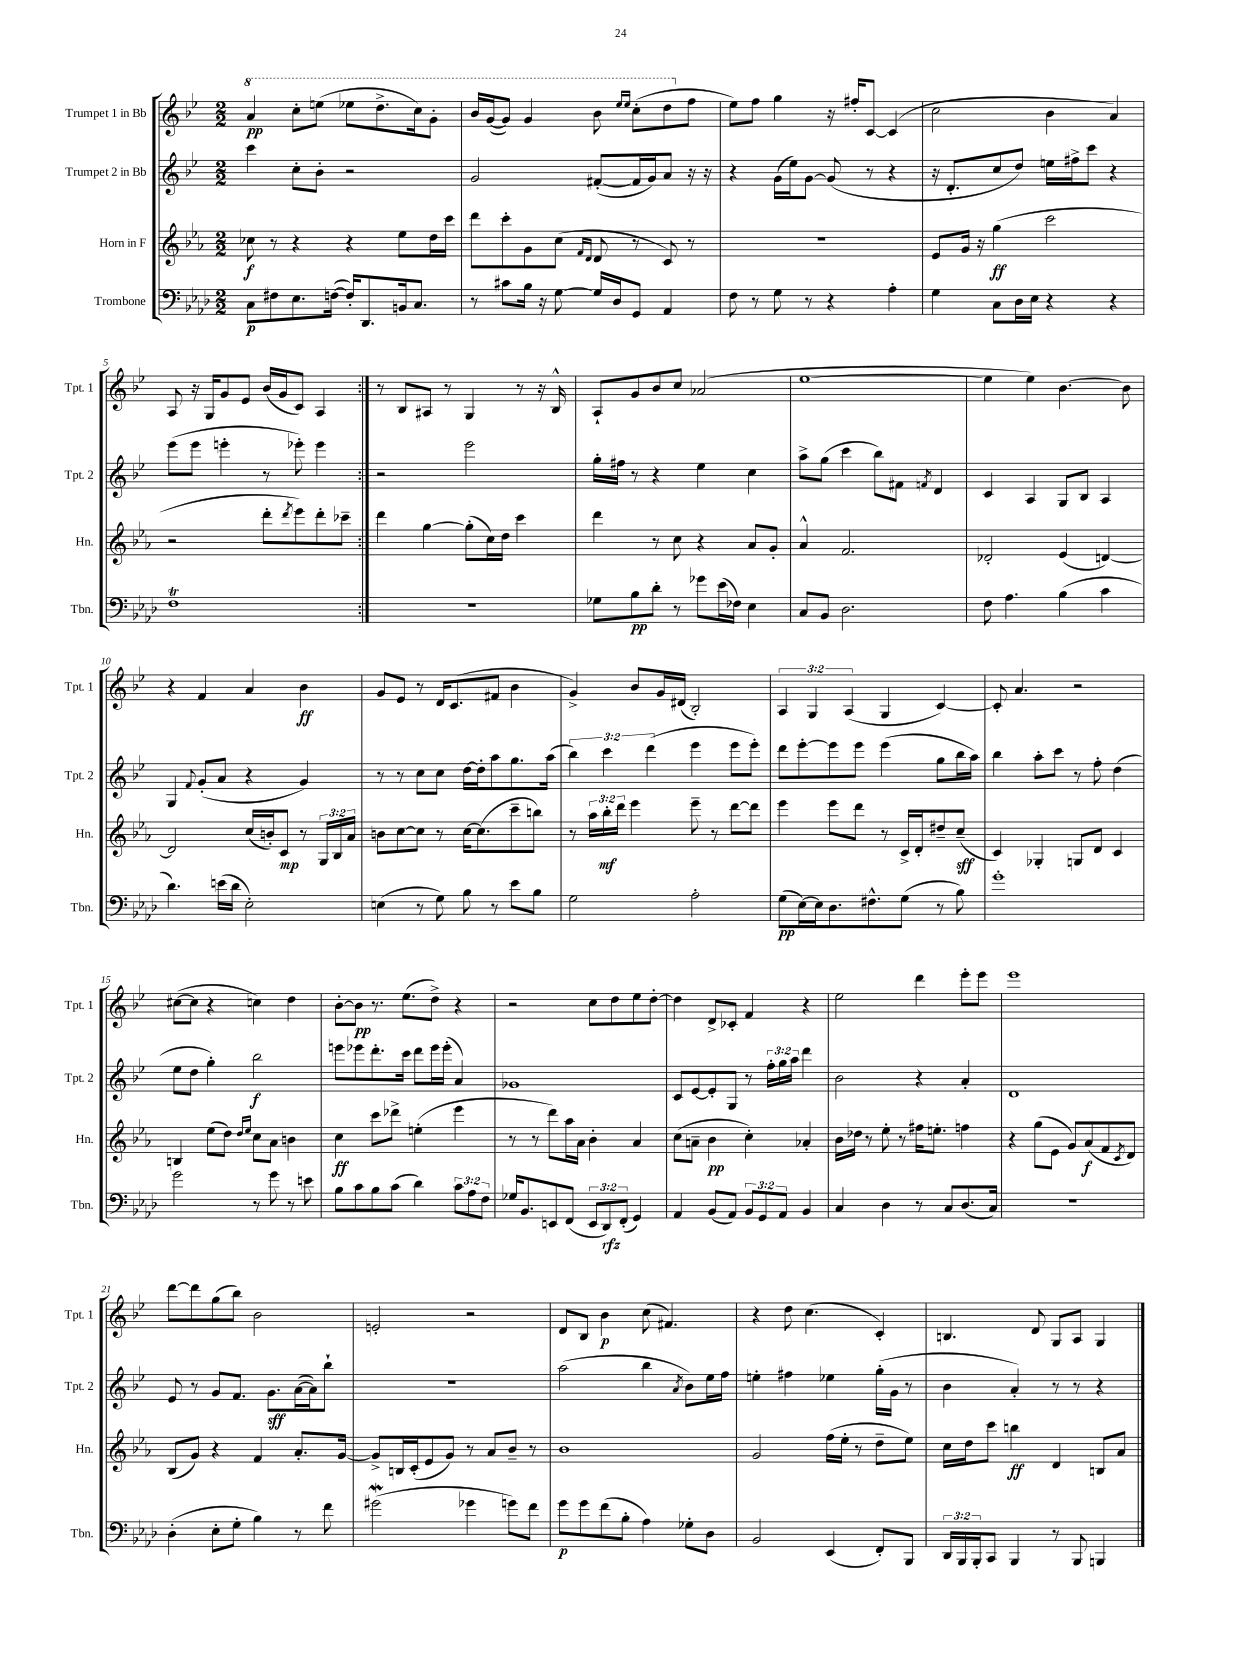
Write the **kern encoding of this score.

**kern	**dynam	**kern	**dynam	**kern	**dynam	**kern	**dynam
*part4	*part4	*part3	*part3	*part2	*part2	*part1	*part1
*staff4	*staff4	*staff3	*staff3	*staff2	*staff2	*staff1	*staff1
*I"Trombone	*	*I"Horn in F	*	*I"Trumpet 2 in Bb	*	*I"Trumpet 1 in Bb	*
*I'Tbn.	*	*I'Hn.	*	*I'Tpt. 2	*	*I'Tpt. 1	*
*clefF4	*	*clefG2	*	*clefG2	*	*clefG2	*
*k[b-e-a-d-]	*	*k[b-e-a-]	*	*k[b-e-]	*	*k[b-e-]	*
*M2/2	*	*M2/2	*	*M2/2	*	*M2/2	*
*	*	*	*	*	*	*8va	*
=1	=1	=1	=1	=1	=1	=1	=1
8C\L	p	8cc-X\	f	4ccc\	.	4aa/	pp
8F#X\	.	8r	.	.	.	.	.
8.E-\	.	4r	.	8cc'\L	.	8ccc'\L	.
.	.	.	.	8b-'\J	.	(8eeen\J	.
([16Fn\Jk	.	.	.	.	.	.	.
16F'/KL])	.	4r	.	2r	.	8eee-X\L	.
8.DD-/	.	.	.	.	.	.	.
.	.	.	.	.	.	8.ddd^\	.
16BBn/k	.	8ee-\L	.	.	.	.	.
8.C/J	.	.	.	.	.	16ccc\k)	.
.	.	16dd\L	.	.	.	8gg'\J	.
.	.	16ccc\JJ	.	.	.	.	.
=2	=2	=2	=2	=2	=2	=2	=2
8r	.	8ddd\L	.	2g/	.	16bb-/LL	.
.	.	.	.	.	.	([16gg/J	.
8c#X\L	.	8ccc'\	.	.	.	8gg/J])	.
16B-\Jk	.	8g\	.	.	.	4gg/	.
16r	.	.	.	.	.	.	.
[8G\	.	(8cc\J	.	.	.	.	.
.	.	16qqf/LL	.	.	.	.	.
.	.	16qqd/JJ	.	.	.	.	.
16G/LL]	.	8d/	.	([8f#X'/L	.	8bb-\	.
16D-/J	.	.	.	.	.	.	.
.	.	.	.	.	.	16qqeee-/LL	.
.	.	.	.	.	.	16qqeee-/JJ	.
8GG/J	.	8r	.	16f#/L]	.	(8ccc'\L	.
.	.	.	.	16g/J)	.	.	.
4AA-/	.	8c/)	.	8a/J	.	8ddd\	.
*	*	*	*	*	*	*X8va	*
.	.	8r	.	16r	.	8ff\J	.
.	.	.	.	16r	.	.	.
=3	=3	=3	=3	=3	=3	=3	=3
8F\	.	1r	.	4r	.	8ee-\L)	.
8r	.	.	.	.	.	8ff\J	.
8G\	.	.	.	(16g\LL	.	4gg\	.
.	.	.	.	16ee-\J)	.	.	.
8r	.	.	.	[8g\J	.	.	.
4r	.	.	.	(8g/]	.	16r	.
.	.	.	.	.	.	16ff#X'/KL	.
.	.	.	.	8r	.	[8c/J	.
4A-'\	.	.	.	4r	.	(4c/]	.
=4	=4	=4	=4	=4	=4	=4	=4
4G\	.	8e-/L	.	16r	.	2cc\	.
.	.	.	.	8.d'/L	.	.	.
.	.	16g/Jk	.	.	.	.	.
.	.	16r	.	.	.	.	.
8C\L	.	(4gg\	ff	8cc/	.	.	.
16D-\L	.	.	.	8dd/J)	.	.	.
16E-\JJ	.	.	.	.	.	.	.
4r	.	2ccc\	.	16een\LL	.	4b-\	.
.	.	.	.	16ff#X^\J	.	.	.
.	.	.	.	8ccc\J	.	.	.
4r	.	.	.	4r	.	4a/)	.
!!LO:LB:g=z
=5	=5	=5	=5	=5	=5	=5	=5
1FT	.	2r	.	(8eee-\L	.	8A/	.
.	.	.	.	8eee-\J	.	16r	.
.	.	.	.	.	.	16G/KL	.
.	.	.	.	4eeen'\	.	8g/	.
.	.	.	.	.	.	8e-/J	.
.	.	8ddd'\L	.	8r	.	(16b-/LL	.
.	.	.	.	.	.	16g/J	.
.	.	8qddd/	.	.	.	.	.
.	.	8eee-\)	.	8eee-X'\)	.	8c/J)	.
.	.	8ddd'\	.	4eee-\	.	4A/	.
.	.	8ccc-X~\J	.	.	.	.	.
=6:|!	=6:|!	=6:|!	=6:|!	=6:|!	=6:|!	=6:|!	=6:|!
1r	.	4ddd\	.	2r	.	8r	.
.	.	.	.	.	.	8B-/L	.
.	.	[4gg\	.	.	.	8A#X/J	.
.	.	.	.	.	.	8r	.
.	.	(8gg'\L]	.	2eee-\	.	4G/	.
.	.	16cc\L)	.	.	.	.	.
.	.	16dd\JJ	.	.	.	.	.
.	.	4ccc\	.	.	.	8r	.
.	.	.	.	.	.	16r	.
.	.	.	.	.	.	16B-^^/	.
=7	=7	=7	=7	=7	=7	=7	=7
8G-X\L	.	4ddd\	.	16gg'\LL	.	8A`/L	.
.	.	.	.	16ff#X\JJ	.	.	.
8B-\	pp	.	.	8r	.	8g/	.
8d-'\J	.	8r	.	4r	.	8b-/	.
8r	.	8cc\	.	.	.	8cc/J	.
8g-X\L	.	4r	.	4ee-\	.	(2a-X/	.
(16e-\L	.	.	.	.	.	.	.
16F-X\JJ)	.	.	.	.	.	.	.
4E-\	.	8a-/L	.	4cc\	.	.	.
.	.	8g'/J	.	.	.	.	.
=8	=8	=8	=8	=8	=8	=8	=8
8C/L	.	4a-^^/	.	8aa^\L	.	[1ee-	.
8BB-/J	.	.	.	(8gg\J	.	.	.
2.D-\	.	2.f/	.	4ccc\	.	.	.
.	.	.	.	8bb-\L)	.	.	.
.	.	.	.	8f#X\J	.	.	.
.	.	.	.	8qfn/	.	.	.
.	.	.	.	4d/	.	.	.
=9	=9	=9	=9	=9	=9	=9	=9
8F\	.	2d-X'/	.	4c/	.	4ee-\]	.
4.A-\	.	.	.	.	.	.	.
.	.	.	.	4A/	.	4ee-\)	.
(4B-\	.	(4e-/	.	8G/L	.	[4.b-\	.
.	.	.	.	8B-/J	.	.	.
4c\	.	[4dn/)	.	4A/	.	.	.
.	.	.	.	.	.	8b-\]	.
!!LO:LB:g=z
=10	=10	=10	=10	=10	=10	=10	=10
4.d-\)	.	2d/]	.	4G/	.	4r	.
.	.	.	.	8qqf/	.	.	.
.	.	.	.	(8g'/L	.	4f/	.
(16en\LL	.	.	.	8a/J	.	.	.
16d-\JJ	.	.	.	.	.	.	.
2E-'\)	.	(16cc/LL	.	4r	.	4a/	.
.	.	16bn'/J)	.	.	.	.	.
.	.	8c/J	mp	.	.	.	.
.	.	8r	.	4g/)	.	4b-\	ff
.	.	24G/LL	.	.	.	.	.
.	.	24B-/	.	.	.	.	.
.	.	24a-/JJ	.	.	.	.	.
=11	=11	=11	=11	=11	=11	=11	=11
(4En\	.	8bn\L	.	8r	.	8g/L	.
.	.	[8cc\	.	8r	.	8e-/J	.
8r	.	8cc\J]	.	8cc\L	.	8r	.
8G\)	.	8r	.	8cc\J	.	16d/KL	.
.	.	.	.	.	.	(8.c/	.
8B-\	.	[16cc\KL	.	[16dd\LL	.	.	.
.	.	(8.cc\]	.	16dd'\J]	.	.	.
8r	.	.	.	8aa\	.	8f#X/J	.
8e-\L	.	8ccc~\	.	8.gg\	.	4b-\	.
8B-\J	.	8bbn\J)	.	.	.	.	.
.	.	.	.	(16aa\Jk	.	.	.
=12	=12	=12	=12	=12	=12	=12	=12
2G\	.	8r	.	6bb-\)	.	4g^/)	.
.	.	24aa-\LL	.	.	.	.	.
.	.	24bb-'\	mf	6ccc\	.	.	.
.	.	24ddd\JJ	.	.	.	.	.
.	.	4eee-\	.	.	.	8b-/L	.
.	.	.	.	(6ddd\	.	.	.
.	.	.	.	.	.	16g/L	.
.	.	.	.	.	.	(16d#X/JJ	.
2A-'\	.	8eee-~\	.	4eee-\	.	2B-'/)	.
.	.	8r	.	.	.	.	.
.	.	[8ddd\L	.	8eee-\L	.	.	.
.	.	8ddd\J]	.	8eee-'\J)	.	.	.
=13	=13	=13	=13	=13	=13	=13	=13
(8G\L	pp	4eee-\	.	8ddd\L	.	6A/	.
[16E-\L)	.	.	.	[8eee-'\	.	.	.
.	.	.	.	.	.	6G/	.
16E-\J]	.	.	.	.	.	.	.
8.D-\	.	8eee-\L	.	8eee-\]	.	.	.
.	.	.	.	.	.	(6A/	.
.	.	8ddd\J	.	8eee-\J	.	.	.
8.F#X^^\	.	.	.	.	.	.	.
.	.	8r	.	(4eee-\	.	4G/	.
(8G\J	.	16c^/LL	.	.	.	.	.
.	.	16d'/J	.	.	.	.	.
8r	.	8dd#X~/	.	8gg\L	.	[4c/)	.
8B-\)	.	(8cc~/J	sff	16bb-\L	.	.	.
.	.	.	.	16aa\JJ)	.	.	.
=14	=14	=14	=14	=14	=14	=14	=14
1g'	.	4c/)	.	4bb-\	.	8c'/]	.
.	.	.	.	.	.	4.a/	.
.	.	4G-X'/	.	8aa'\L	.	.	.
.	.	.	.	8ccc\J	.	.	.
.	.	8Gn/L	.	8r	.	2r	.
.	.	8d/J	.	8ff'\	.	.	.
.	.	4c/	.	(4dd\	.	.	.
!!LO:LB:g=z
=15	=15	=15	=15	=15	=15	=15	=15
2g\	.	4Bn/	.	8ee-\L	.	([8cc#X\L	.
.	.	.	.	8dd\J	.	8cc#\J]	.
.	.	(8ee-\L	.	4gg'\)	.	4r	.
.	.	8dd\J)	.	.	.	.	.
.	.	16qqdd/LL	.	.	.	.	.
.	.	16qqee-/JJ	.	.	.	.	.
8r	.	8cc\L	.	2bb-\	f	4ccn\)	.
8g\	.	8a-\J	.	.	.	.	.
8r	.	4bn\	.	.	.	4dd\	.
8en\	.	.	.	.	.	.	.
=16	=16	=16	=16	=16	=16	=16	=16
8B-\L	.	4cc\	ff	8eeen\L	.	[8b-'\L	.
8c\	.	.	.	8eee-X\	.	8b-\J]	pp
8B-\	.	8ccc\L	.	8.ddd'\	.	8.r	.
(8c\J	.	8ddd-X^\J	.	.	.	.	.
.	.	.	.	16ccc\Jk	.	(8.ee-\L	.
4d-\)	.	(4een'\	.	8ddd\L	.	.	.
.	.	.	.	16eee-\L	.	8dd^\J)	.
.	.	.	.	(16eee-'\JJ	.	.	.
12c\L	.	4eee-\	.	4a/)	.	4r	.
12A-\	.	.	.	.	.	.	.
12F\J	.	.	.	.	.	.	.
=17	=17	=17	=17	=17	=17	=17	=17
16G-X/KL	.	8r	.	1g-X	.	2r	.
8.BB-/	.	.	.	.	.	.	.
.	.	8r	.	.	.	.	.
8EEn/	.	8ddd\L)	.	.	.	.	.
(8FF/J	.	16aa-\L	.	.	.	.	.
.	.	16a-\JJ	.	.	.	.	.
12EE/L	.	4b-'\	.	.	.	8cc\L	.
12DD-/)	rfz	.	.	.	.	.	.
.	.	.	.	.	.	8dd\	.
(12FF'/J	.	.	.	.	.	.	.
4GG/)	.	4a-/	.	.	.	8ee-\	.
.	.	.	.	.	.	[8dd'\J	.
=18	=18	=18	=18	=18	=18	=18	=18
4AA-/	.	(8cc\L	.	8c/L	.	4dd\]	.
.	.	8an~\J	.	[8e-/	.	.	.
(8BB-/L	.	4b-\	pp	8e-'/]	.	8d^/L	.
8AA-/J)	.	.	.	8G/J	.	8c-X'/J	.
12BB-/L	.	4cc'\)	.	8r	.	4f/	.
12GG/	.	.	.	.	.	.	.
.	.	.	.	24ff'\LL	.	.	.
12AA-/J	.	.	.	24gg\	.	.	.
.	.	.	.	24aa\JJ	.	.	.
4BB-/	.	4a-X'/	.	4ddd\	.	4r	.
=19	=19	=19	=19	=19	=19	=19	=19
4C/	.	16b-\LL	.	2b-\	.	2ee-\	.
.	.	16dd-X\JJ	.	.	.	.	.
.	.	8r	.	.	.	.	.
4D-\	.	8ee-'\	.	.	.	.	.
.	.	8r	.	.	.	.	.
8r	.	16ff#X\KL	.	4r	.	4ddd\	.
.	.	8.een'\J	.	.	.	.	.
8C/L	.	.	.	.	.	.	.
(8.D-/	.	4ffn\	.	4a'/	.	8eee-'\L	.
.	.	.	.	.	.	8eee-\J	.
16C/Jk)	.	.	.	.	.	.	.
=20	=20	=20	=20	=20	=20	=20	=20
1r	.	4r	.	1d	.	1eee-	.
.	.	(8gg\L	.	.	.	.	.
.	.	8e-\J	.	.	.	.	.
.	.	8g/L)	.	.	.	.	.
.	.	(8a-/	f	.	.	.	.
.	.	8f/	.	.	.	.	.
.	.	8qc/	.	.	.	.	.
.	.	8d/J)	.	.	.	.	.
!!LO:LB:g=z
=21	=21	=21	=21	=21	=21	=21	=21
(4D-'\	.	(8B-/L	.	8e-/	.	[8ddd\L	.
.	.	8g/J)	.	8r	.	8ddd\]	.
8E-'\L	.	4r	.	8g/L	.	(8gg\	.
8G'\J	.	.	.	8.f/J	.	8bb-\J)	.
4B-\)	.	4f/	.	.	.	2b-\	.
.	.	.	.	8.g\L	sff	.	.
8r	.	8.a-'/L	.	([16a\L	.	.	.
.	.	.	.	16a\J])	.	.	.
8f\	.	.	.	8bb-`\J	.	.	.
.	.	[16g/Jk	.	.	.	.	.
=22	=22	=22	=22	=22	=22	=22	=22
(2g#XW\	.	8g^/L]	.	1r	.	2en'/	.
.	.	16Bn/L	.	.	.	.	.
.	.	(16c'/J	.	.	.	.	.
.	.	8e-/	.	.	.	.	.
.	.	8g/J)	.	.	.	.	.
4g-X\	.	8r	.	.	.	2r	.
.	.	8a-/L	.	.	.	.	.
8gn\L)	.	8b-~/J	.	.	.	.	.
8f\J	.	8r	.	.	.	.	.
=23	=23	=23	=23	=23	=23	=23	=23
8g\L	p	1b-	.	(2aa\	.	8d/L	.
8g\	.	.	.	.	.	8B-/J	.
(8f\	.	.	.	.	.	4b-\	p
8B-'\J	.	.	.	.	.	.	.
4A-\)	.	.	.	4bb-\	.	(8cc\	.
.	.	.	.	.	.	4.f#X/)	.
.	.	.	.	8qa/	.	.	.
8G-X'\L	.	.	.	8b-\L)	.	.	.
8D-\J	.	.	.	16ee-\L	.	.	.
.	.	.	.	16ff\JJ	.	.	.
=24	=24	=24	=24	=24	=24	=24	=24
2BB-/	.	2g/	.	4een'\	.	4r	.
.	.	.	.	4ff#X\	.	8dd\	.
.	.	.	.	.	.	(4.cc\	.
(4EE-/	.	(16ff\LL	.	4ee-X\	.	.	.
.	.	16ee-'\JJ	.	.	.	.	.
.	.	8r	.	.	.	.	.
8FF'/L)	.	8dd~\L	.	(16gg'\LL	.	4c'/)	.
.	.	.	.	16g\JJ	.	.	.
8BBB-/J	.	8ee-\J)	.	8r	.	.	.
=25	=25	=25	=25	=25	=25	=25	=25
24DD-/LL	.	16cc\LL	.	4b-\	.	4.Bn/	.
24BBB-/	.	.	.	.	.	.	.
.	.	16dd\J	.	.	.	.	.
24BBB-'/J	.	.	.	.	.	.	.
8CC/J	.	8ccc\J	.	.	.	.	.
4BBB-/	.	4bbn\	ff	4a'/)	.	.	.
.	.	.	.	.	.	8d/	.
8r	.	4d/	.	8r	.	8G/L	.
8BBB-/	.	.	.	8r	.	8A/J	.
4BBBn/	.	8Bn/L	.	4r	.	4G/	.
.	.	8a-/J	.	.	.	.	.
==	==	==	==	==	==	==	==
*-	*-	*-	*-	*-	*-	*-	*-
